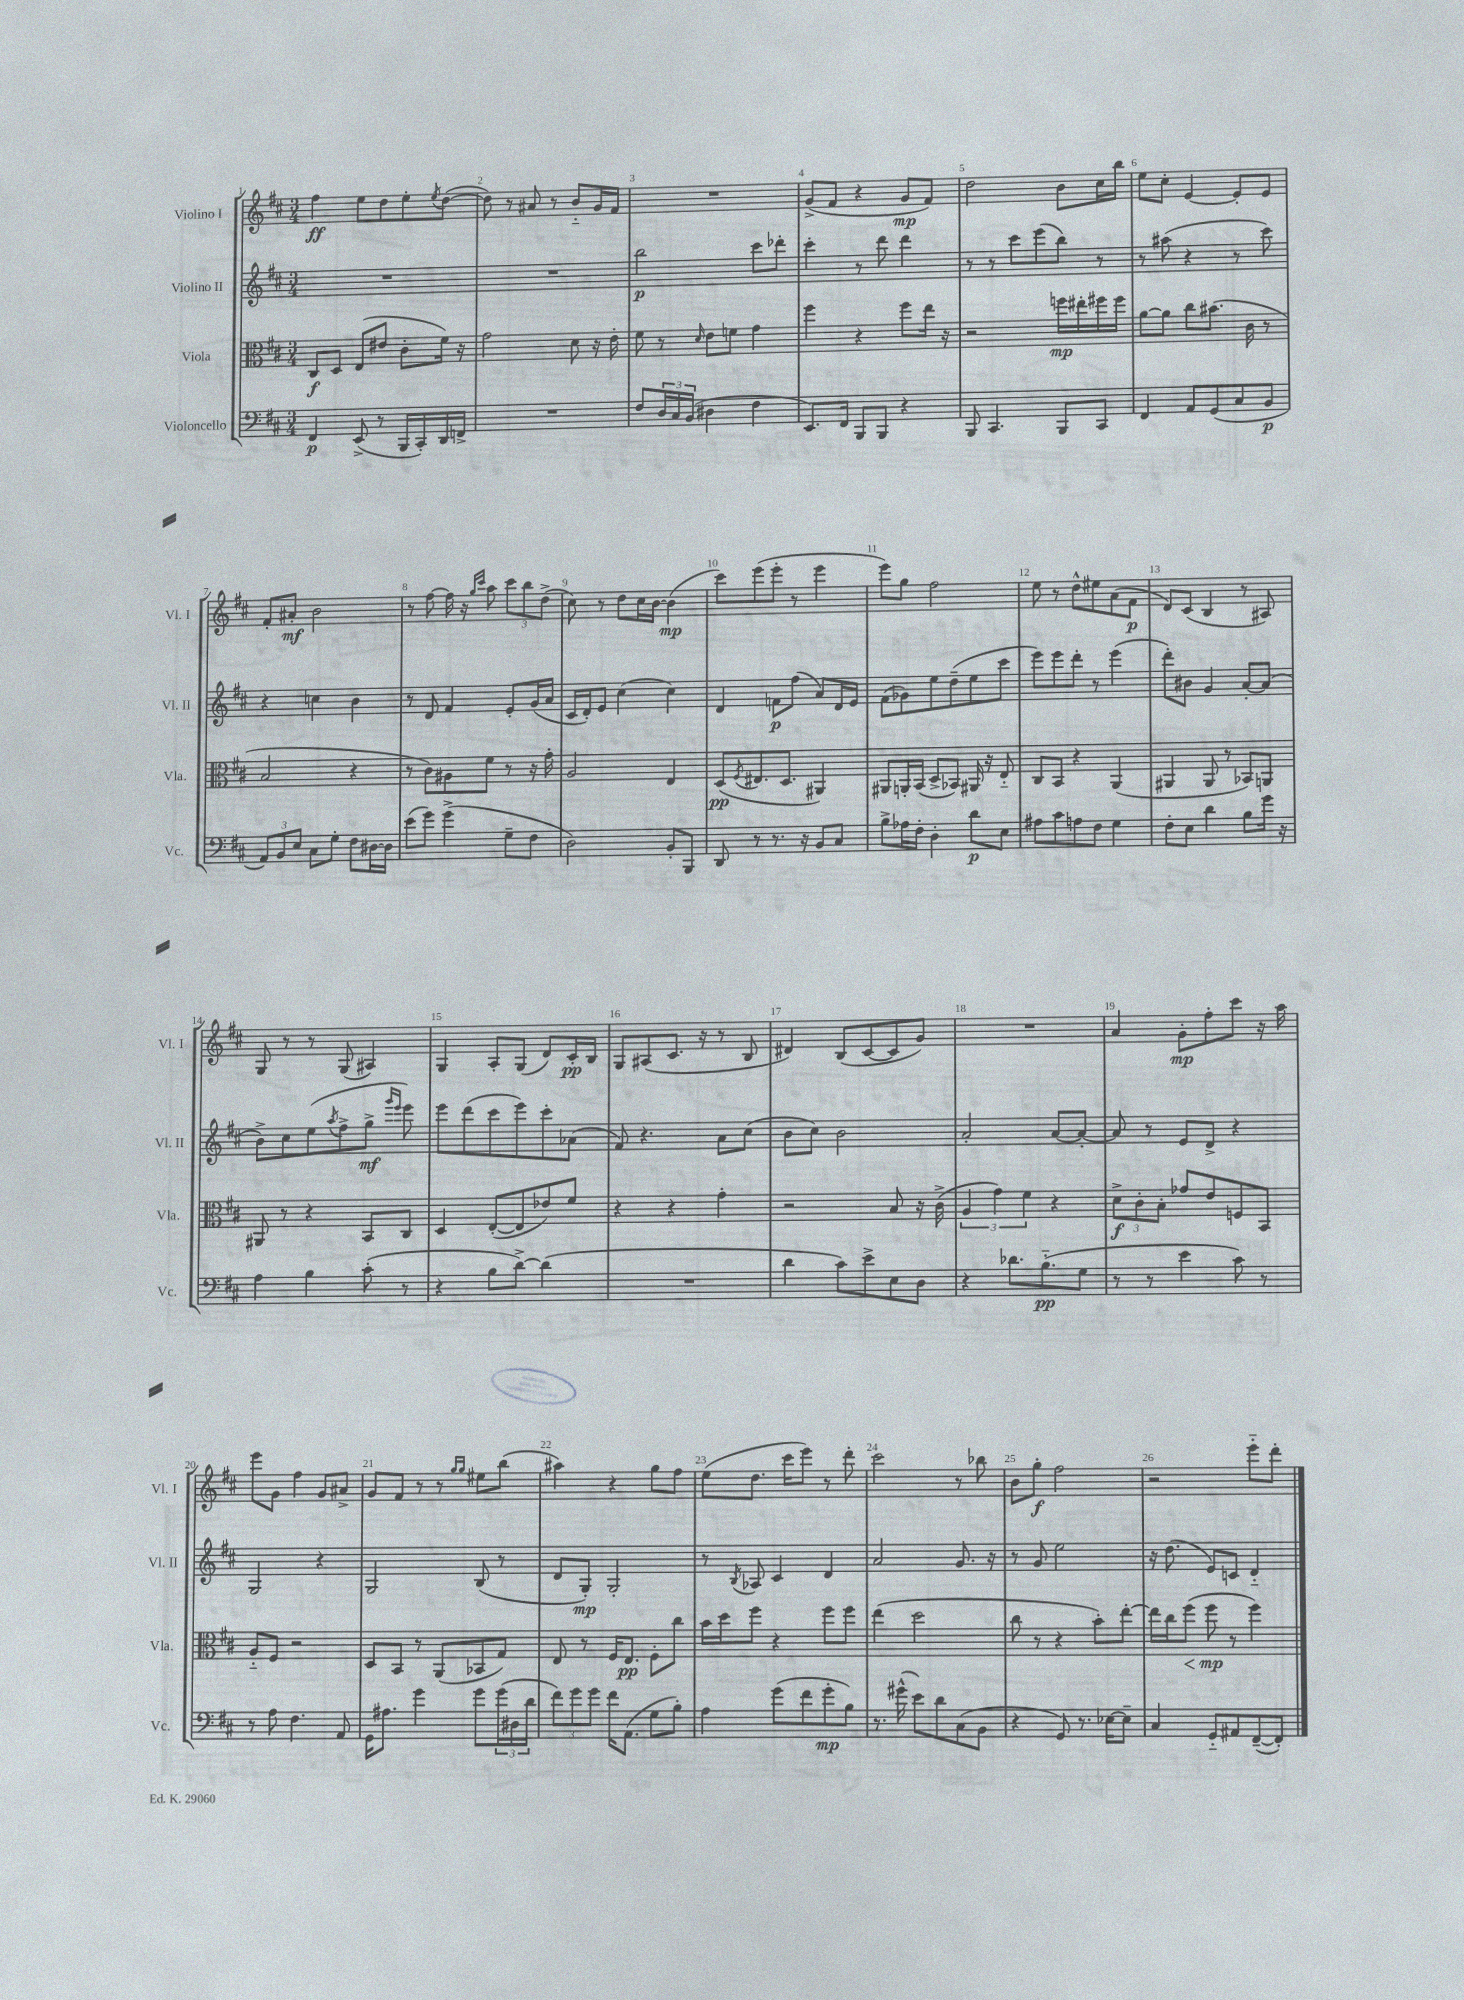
<<
\new StaffGroup <<
\new Staff = "s0" \with { instrumentName = "Violino I" shortInstrumentName = "Vl. I" } {
    \clef treble \key d \major \numericTimeSignature \time 3/4
    fis''4\ff e''8 d''8 e''8-. \acciaccatura { e''8 } d''8~( |
    d''8) r8 ais'8 r8 b'8-_ g'16 fis'16 |
    R2. |
    g'8->( fis'8 r4 g'8\mp fis'8) |
    d''2 b'8 cis''16 b''16 |
    e''8 cis''8-. e'4~ e'8-. e'8 |
    fis'8-. ais'8-.\mf b'2 |
    r8 fis''8~ fis''16 r16 \grace { g''16 cis'''16 } a''8 \tuplet 3/2 { cis'''8 b''8 d''8->( } |
    cis''8) r8 d''8 cis''16 b'16~ b'4\mp( |
    cis'''8) e'''8( e'''8-. r8 e'''4 |
    e'''8) g''8 fis''2 |
    e''8 r8 d''8-^ eis''8 a'8( fis'8\p |
    d'8) cis'8( b4 r8 ais8) |
    g8 r8 r8 g8( ais4) |
    g4 a8-. g8( d'8) cis'16-.\pp b16 |
    g8 ais8( cis'8. r16 r8 b8 |
    dis'4) b8( cis'8~ cis'8 g'8) |
    R2. |
    a'4 g'8-.\mp fis''8-. cis'''8 r16 a''16 |
    e'''8 g'8 fis''4 g'8 ais'8-> |
    g'8 fis'8 r8 r8 \grace { g''16 g''16 } eis''8 b''8( |
    ais''4) r4 g''8 fis''8 |
    e''8( d''8. cis'''16 e'''8) r8 d'''8-. |
    cis'''2 r8 bes''8 |
    b'8 g''8-.\f fis''2 |
    r2 e'''8-_ d'''8-. \bar "|." |
}
\new Staff = "s1" \with { instrumentName = "Violino II" shortInstrumentName = "Vl. II" } {
    \clef treble \key d \major \numericTimeSignature \time 3/4
    R2. |
    R2. |
    b''2\p cis'''8 des'''8-. |
    cis'''4-. r8 d'''8 d'''4 |
    r8 r8 cis'''8 e'''8( b''8) r8 |
    r8 ais''8( r4 r8 cis'''8) |
    r4 c''4 b'4 |
    r8 d'8 fis'4 e'8-. g'16( a'16 |
    cis'16 d'16-.) e'8 cis''4( cis''4) |
    d'4 f'8\p fis''8( a'8) d'16 e'16 |
    fis'8( ges'8) e''8 d''8--( e''8 cis'''8 |
    e'''8) e'''8 d'''8-. r8 e'''4( |
    d'''8-.) bis'8 g'4 a'8~-. a'8( |
    b'8->) cis''8 e''8( \acciaccatura { a''8 } fis''8-> g''8->\mf \grace { g'''16 e'''16 } e'''8) |
    e'''8 d'''8( cis'''8 e'''8) cis'''8-. aes'8( |
    fis'8) r4. a'8 cis''8( |
    b'8 cis''8) b'2 |
    a'2-. a'8~ a'8~-. |
    a'8 r8 e'8 d'8-> r4 |
    g2 r4 |
    g2 b8( r8 |
    d'8 g8-.\mp) g2-. |
    r8 \acciaccatura { b8 } aes8 cis'4 d'4 |
    a'2 g'8. r16 |
    r8 g'8 e''2 |
    r16 d''8.( e'8) c'8 d'4-_ \bar "|." |
}
\new Staff = "s2" \with { instrumentName = "Viola" shortInstrumentName = "Vla." } {
    \clef alto \key d \major \numericTimeSignature \time 3/4
    cis8\f d8 e8( eis'8 cis'8-. fis'16) r16 |
    g'2 d'8 r16 e'16-. |
    fis'8 r8 \grace { d'16 } e'8 f'8 g'4 |
    fis''4 r4 fis''8 e''16 r16 |
    r2 f''16\mp eis''16-. fis''16 fis''16 |
    a'8~ a'8 cis''8 bis'8.( cis'16 r8 |
    b2 r4 |
    r8 cis'8) ais8 fis'8 r8 r16 g'16-. |
    a2 e4 |
    d8\pp( \acciaccatura { fis8 } eis8. d8. ais,4) |
    ais,8 a,16-. b,16( d8-> bes,8) ais,16 r16 e8-_ |
    cis8 b,8 r4 a,4( |
    ais,4 ais,8 r8 bes,8) a,8 |
    ais,8 r8 r4 b,8 cis8 |
    d4 e8~-.( e8 ees'8) fis'8 |
    r4 r4 g'4-. |
    r2 b8 r16 cis'16->( |
    \tuplet 3/2 { a4 g'4) fis'4 } r4 |
    \tuplet 3/2 { d'8->\f cis'8-. b8-. } ges'8 e'8 f8 b,8 |
    a8-_ fis8 r2 |
    d8 b,8 r8 a,8( bes,8 g8) |
    e8 r8 fis16 e8.\pp fis8-. cis''8 |
    b'16 d''16 fis''8 r4 fis''8 fis''8 |
    e''4( d''2 |
    cis''8 r8 r4 b'8-.) e''8~-. |
    e''16 cis''16 fis''8\<( fis''8\mp\! r8 fis''4) \bar "|." |
}
\new Staff = "s3" \with { instrumentName = "Violoncello" shortInstrumentName = "Vc." } {
    \clef bass \key d \major \numericTimeSignature \time 3/4
    fis,4\p e,8->( r8 b,,16 cis,16-.) d,16 f,16-> |
    R2. |
    fis8 \tuplet 3/2 { d16 cis16 b,16( } dis4 fis4 |
    e,8.) fis,16 b,,8 b,,8 r4 |
    b,,8 cis,4. b,,8 cis,8 |
    fis,4 a,8 g,8( cis8 b,8\p |
    \tuplet 3/2 { a,8) b,8 e8 } cis8 g8-. fis8 dis16~ dis16 |
    e'8( g'8) g'4->( g8-- fis8 |
    d2) b,8-. b,,8 |
    d,8 r8 r8. r16 b,8 cis8 |
    b8-> aes16 fis16-. d4-. d'8\p e8 |
    ais8 cis'8 a8 fis8 g4 |
    fis8-. e8 d'4 b8 g'16 r16 |
    a4 b4 cis'8-.( r8 |
    r4 b8 d'8~->) d'4( |
    R2. |
    d'4 cis'8) e'8-> e8 d8 |
    r4 des'8. b8.-_\pp( g8 |
    r8 r8 e'4 cis'8) r8 |
    r8 a8 fis4. a,8 |
    g,16 ais8. g'4 g'8 \tuplet 3/2 { g'16( dis16 d'16 } |
    \tuplet 3/2 { fis'8) g'8 g'8 } fis'16 a,8.( g8 b8-.) |
    a4 g'8( fis'8 g'8-.\mp b8) |
    r8. gis'16-^( e'8) d'8 cis8( b,8 |
    r4 g,8) r8. ees16~ ees8-- |
    cis4 g,8-_ ais,8 fis,8~--( fis,8-.) \bar "|." |
}
>>
>>
\layout { \context { \Score \override BarNumber.break-visibility = ##(#f #t #t) barNumberVisibility = #all-bar-numbers-visible } }
